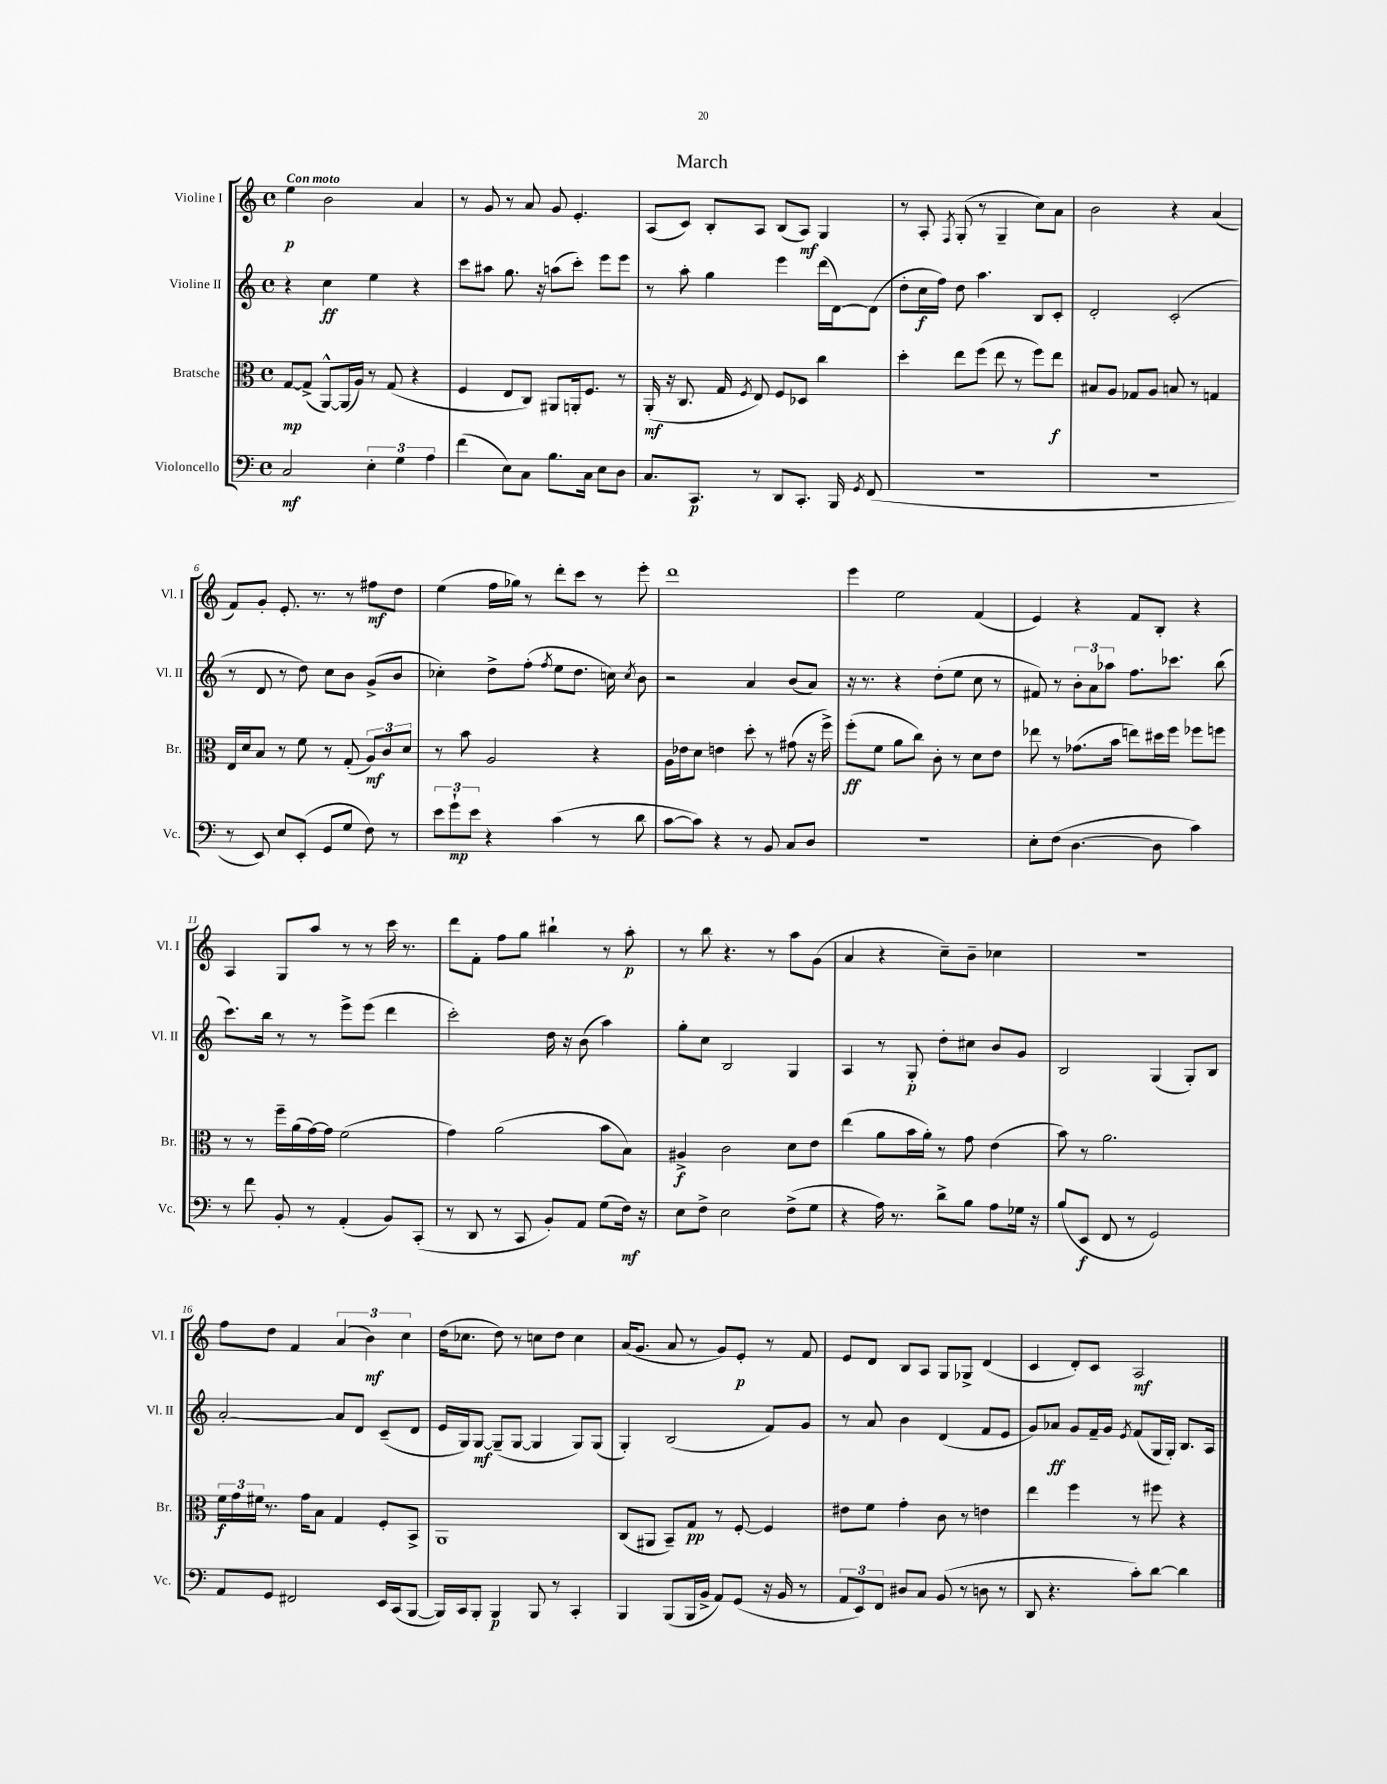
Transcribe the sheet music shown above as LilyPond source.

\header { title = "March" }
<<
\new StaffGroup <<
\new Staff = "s0" \with { instrumentName = "Violine I" shortInstrumentName = "Vl. I" } {
    \clef treble \key c \major \defaultTimeSignature \time 4/4 \tempo "Con moto"
    \autoBeamOff e''4\p b'2 a'4 |
    r8 g'8 r8 a'8 g'8 e'4.-. |
    a8[( c'8]) b8[-. a8] b8[( a8]\mf) g4 |
    r8 a8-. \acciaccatura { f8 } g8-.( r8 g4-- c''8[) a'8] |
    b'2 r4 a'4( |
    f'8[) g'8]-. e'8.-. r8. r8 fis''8[\mf d''8] |
    e''4( f''16[ ges''16]) r8 d'''8[-. c'''8] r8 e'''8-. |
    d'''1 |
    e'''4 e''2 f'4( |
    e'4) r4 f'8[ b8]-. r4 |
    a4 g8[ a''8] r8 r8 c'''16 r8. |
    d'''8[ f'8]-. f''8[ g''8] bis''4-! r8 a''8-.\p |
    r8 b''8 r4. r8 a''8[ g'8]( |
    a'4 r4 c''8[--) b'8]-- ces''4 |
    R1 |
    f''8[ d''8] f'4 \tuplet 3/2 { a'4( b'4\mf) c''4 } |
    d''16[( ces''8.] d''8) r8 c''8[ d''8] c''4 |
    a'16[( g'8.] a'8 r8 g'8[) e'8]-.\p r8 f'8 |
    e'8[ d'8] b8[ a8] g8[ ges8]-> d'4( |
    c'4 d'8[-.) c'8] a2\mf \bar "|." |
}
\new Staff = "s1" \with { instrumentName = "Violine II" shortInstrumentName = "Vl. II" } {
    \clef treble \key c \major \defaultTimeSignature \time 4/4
    \autoBeamOff r4 c''4\ff e''4 r4 |
    c'''8[ ais''8] g''8. r16 a''8[( c'''8]-.) e'''8[ e'''8] |
    r8 a''8-. g''4 e'''4 d'''16[( d'16~) d'8]( |
    d''8[-. c''16\f f''16]) d''8 a''4. b8[ c'8]-. |
    d'2-. c'2-.( |
    r8 d'8 r8 d''8) c''8[ b'8] g'8[->( b'8] |
    ces''4-.) d''8[-> f''8]-.( \acciaccatura { f''8 } e''8[ d''8.] c''16) \acciaccatura { c''8 } b'8 |
    r2 a'4 b'8[( a'8]) |
    r16 r8. r4 d''8[-.( e''8] c''8 r8 |
    fis'8) r8 \tuplet 3/2 { b'8[-. a'8 aes''8] } f''8.[ ces'''8.] b''8( |
    c'''8.[) b''16] r8 r8 e'''8[-> e'''8]( d'''4 |
    c'''2-.) d''16 r16 b'8( a''4) |
    g''8[-. c''8] b2 g4 |
    a4 r8 g8-.\p d''8[-. cis''8] b'8[ g'8] |
    b2 g4( g8[-.) b8] |
    a'2~-. a'8[ d'8] c'8[--( d'8] |
    e'16[ g16) g8]~\mf g8[--( g8]~ g4 g8[) g8]( |
    g4-.) b2( f'8[) g'8] |
    r8 a'8 b'4 d'4( f'8[ e'8] |
    g'8[) aes'8]\ff g'8[ f'16-- g'16] \acciaccatura { e'8 } f'8[( g16 g16]-.) b8.[ a16] \bar "|." |
}
\new Staff = "s2" \with { instrumentName = "Bratsche" shortInstrumentName = "Br." } {
    \clef alto \key c \major \defaultTimeSignature \time 4/4
    \autoBeamOff g8[~\mp g8]->( a,8[~-^) a,16( a16]) r8 g8( r4 |
    f4 e8[ c8]) ais,8[ a,16-. f8.] r8 |
    a,16-.\mf( r16 c8. g16 \acciaccatura { f8 } e8) f8[ des8] c''4 |
    d''4-. e''8[ f''8]( e''8 r8 f''8[) e''8]\f |
    bis8[ a8] ges8[ a8] b8 r8 g4 |
    e16[ d'16 b8] r8 f'8 r8 g8-.( \tuplet 3/2 { a8[\mf) c'8 d'8] } |
    r8 b'8 a2 r4 |
    a16[ ees'16 d'8] e'4 d''8-. r8 gis'8( r16 f''16->) |
    f''8[-.\ff( f'8] a'8[ c''8]) c'8-. r8 d'8[ e'8] |
    ees''8 r8 ges'8.[( b'16] e''8[) dis''16 f''16] fes''8[ f''8] |
    r8 r8 f''16[-- a'16( g'16~) g'16] f'2( |
    g'4) a'2( b'8[ b8]) |
    ais4->\f c'2 d'8[ e'8] |
    e''4( a'8[ b'16 a'16]-.) r8 g'8 e'4( |
    b'8) r8 a'2. |
    \tuplet 3/2 { f'16[\f g'16 fis'16] } r8. g'16[ b8] g4 f8[-. b,8]-> |
    a,1 |
    c8[( ais,8] b,8[--) g8]\pp r8 f8~-. f4 |
    eis'8[ f'8] g'4-. c'8 r8 e'4 |
    e''4 f''4 r8 fis''8 r4 \bar "|." |
}
\new Staff = "s3" \with { instrumentName = "Violoncello" shortInstrumentName = "Vc." } {
    \clef bass \key c \major \defaultTimeSignature \time 4/4
    \autoBeamOff c2\mf \tuplet 3/2 { e4-. g4 a4 } |
    f'4( e8[) c8] b8.[ c16] e8[ d8] |
    c8.[ c,8.]\p r8 d,8[ c,8.]-. b,,16 \acciaccatura { g,8 } f,8( |
    R1 |
    R1 |
    r8 e,8) e8[ e,8]-.( g,8[ g8] f8) r8 |
    \tuplet 3/2 { e'8[ g'8-!\mp e'8] } r4 c'4( r8 d'8 |
    c'8[~ c'8]) r4 r8 b,8 c8[ d8] |
    R1 |
    e8[-. f8]( d4.~ d8 c'4) |
    r8 f'8 b,8-. r8 a,4-.( b,8[) c,8]-.( |
    r8 d,8 r8 c,8 b,8[-.) a,8] g8[( f16]\mf) r16 |
    e8[ f8]-> e2 f8[->( g8] |
    r4 a16) r8. d'8[-> b8] a8[ ges16] r16 |
    b8[( e,8]\f f,8 r8 g,2) |
    a,8[ g,8] fis,2 e,16[ c,16( b,,8]~ |
    b,,16[) c,16 b,,8]-. b,,4\p b,,8 r8 c,4-. |
    b,,4 b,,8[( b,,16 b,16]-> a,8[) g,8]( r16 b,16 r8 |
    \tuplet 3/2 { a,8[ e,8) f,8] } dis8[ c8] b,8( r8 d8 r8 |
    d,8 r4. c'8[-.) d'8]~ d'4 \bar "|." |
}
>>
>>
